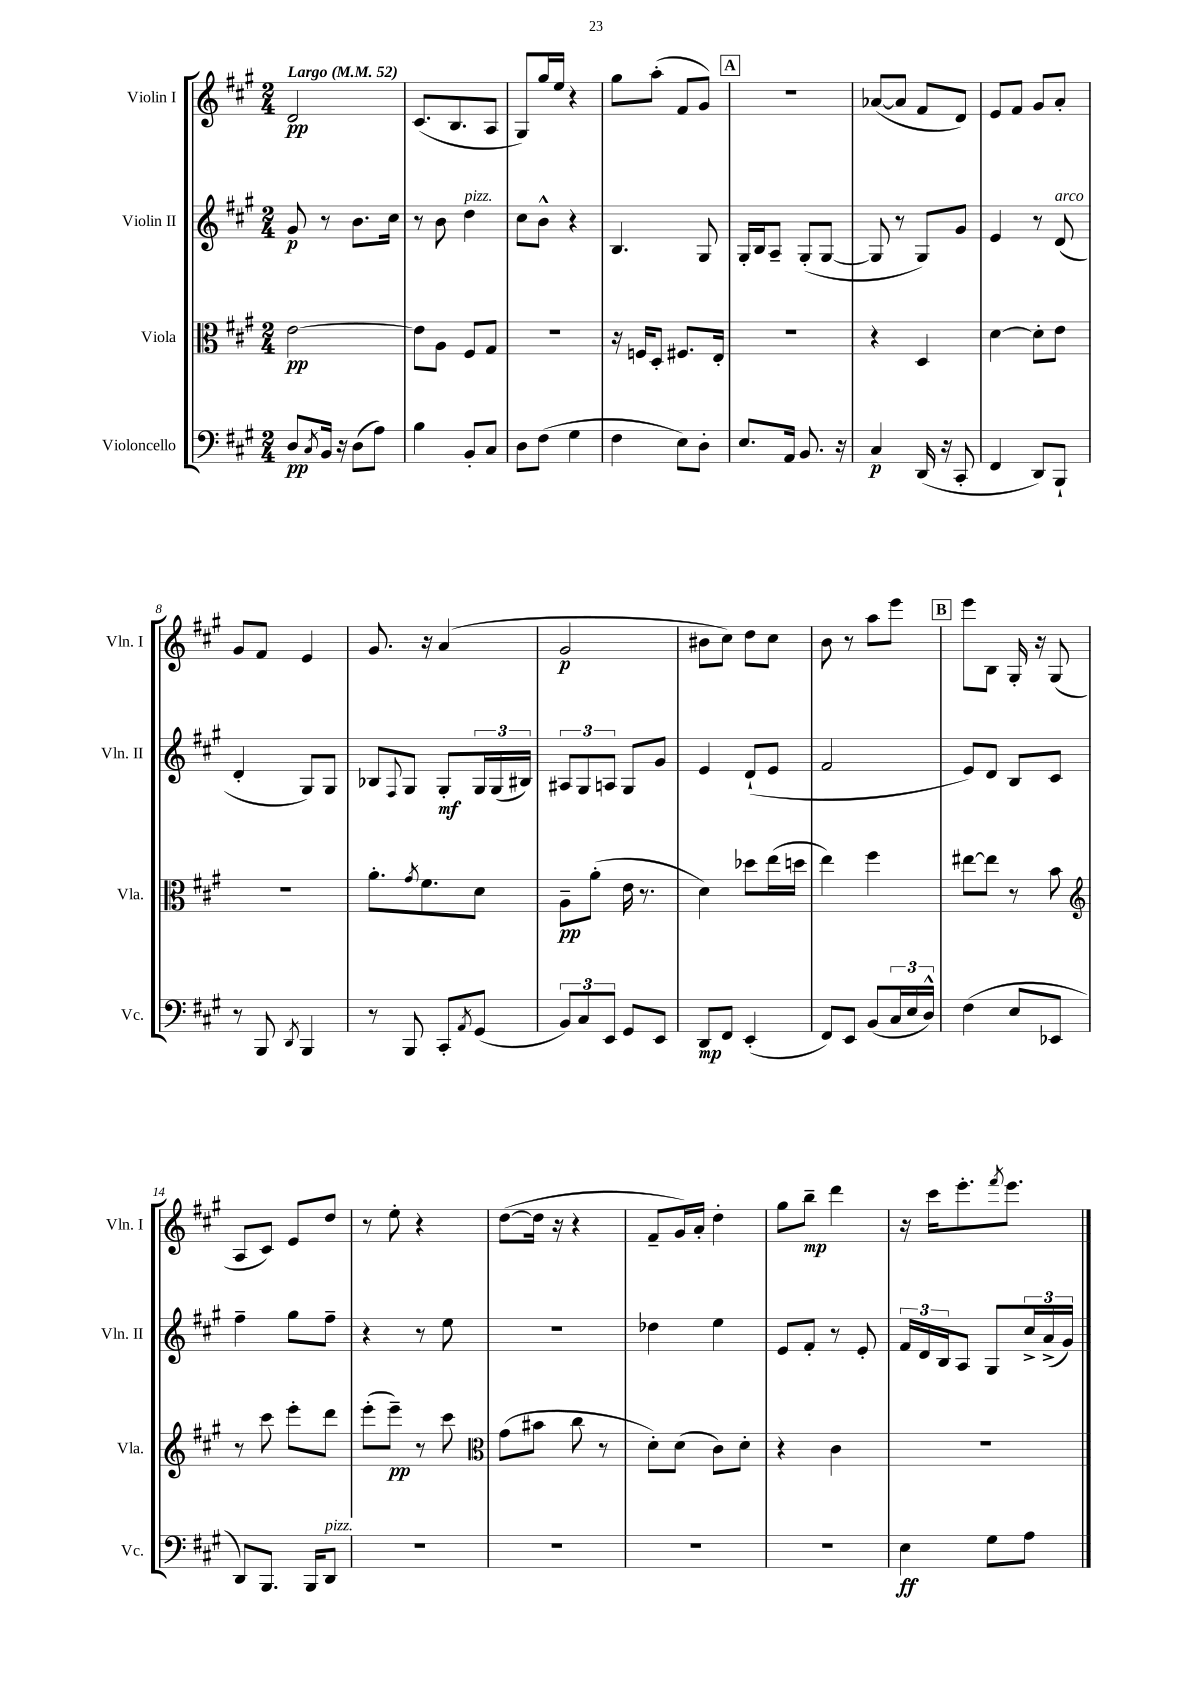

**kern	**kern	**kern	**kern
*staff4	*staff3	*staff2	*staff1
*clefF4	*clefC3	*clefG2	*clefG2
*k[f#c#g#]	*k[f#c#g#]	*k[f#c#g#]	*k[f#c#g#]
*M2/4	*M2/4	*M2/4	*M2/4
*MM52	*MM52	*MM52	*MM52
8D	[2e	8g#	2d
8qC#	.	.	.
16BB	.	8r	.
16r	.	.	.
(8D	.	8.b	.
8A)	.	.	.
.	.	16cc#	.
=	=	=	=
4B	8e]	8r	(8.c#
.	8A	8b	.
.	.	.	8.B
8BB'	8F#	4dd	.
8C#	8G#	.	8A
=	=	=	=
8D	2r	8cc#	8G#)
(8F#	.	8b^^	16gg#
.	.	.	16ee
4G#	.	4r	4r
=	=	=	=
4F#	16r	4.B	8gg#
.	16F	.	.
.	8D'	.	(8aa'
8E)	8.F#	.	8f#
8D'	.	8G#	8g#)
.	16E'	.	.
=	=	=	=
8.E	2r	16G#'	2r
.	.	16B	.
.	.	8A~	.
16AA	.	.	.
8.BB	.	(8G#'	.
.	.	[8G#	.
16r	.	.	.
=	=	=	=
4C#	4r	8G#]	([8a-
.	.	8r	8a-]
(16DD	4D	8G#)	8f#
16r	.	.	.
8CC#'	.	8g#	8d)
=	=	=	=
4FF#	[4d	4e	8e
.	.	.	8f#
8DD)	8d']	8r	8g#
8BBB`	8e	(8d	8a'
=	=	=	=
8r	2r	4d'	8g#
8BBB	.	.	8f#
8qDD	.	.	.
4BBB	.	8G#)	4e
.	.	8G#	.
=	=	=	=
8r	8.a'	8B-	8.g#
.	.	8qqF#	.
8BBB	.	8G#	.
.	8qg#	.	.
.	8.f#	.	16r
8CC#'	.	8G#'	(4a
8qAA	.	.	.
(8GG#	8d	24G#	.
.	.	(24G#	.
.	.	24B#)	.
=	=	=	=
12BB)	8A~	12A#	2g#
12C#	.	12G#	.
.	(8a'	.	.
12EE	.	12A	.
8GG#	16e	8G#	.
.	8.r	.	.
8EE	.	8g#	.
=	=	=	=
8DD	4d)	4e	8b#
8FF#	.	.	8cc#)
(4EE'	8dd-	(8d`	8dd
.	(16ee	8e	8cc#
.	16dd	.	.
=	=	=	=
8FF#)	4ee)	2f#	8b
8EE	.	.	8r
(8BB	4ff#	.	8aa
24C#	.	.	8eee
24E	.	.	.
24D^^)	.	.	.
=	=	=	=
(4F#	[8ee#	8e)	8eee
.	8ee#]	8d	8B
8E	8r	8B	16G#'
.	.	.	16r
8EE-	8b	8c#	(8G#
=	=	=	=
*	*clefG2	*	*
8DD)	8r	4ff#~	8A
8.BBB	8ccc#	.	8c#)
.	8eee'	8gg#	8e
16BBB	.	.	.
8DD	8ddd	8ff#~	8dd
=	=	=	=
2r	(8eee'	4r	8r
.	8eee~)	.	8ee'
.	8r	8r	4r
.	8ccc#	8ee	.
=	=	=	=
*	*clefC3	*	*
2r	(8g#	2r	([8dd
.	8b#	.	16dd]
.	.	.	16r
.	8cc#	.	4r
.	8r	.	.
=	=	=	=
2r	8d')	4dd-	8f#~
.	(8d	.	16g#)
.	.	.	16a'
.	8c#)	4ee	4dd'
.	8d'	.	.
=	=	=	=
2r	4r	8e	8gg#
.	.	8f#'	8bb~
.	4c#	8r	4ddd
.	.	8e'	.
=	=	=	=
4E	2r	24f#	16r
.	.	24d	.
.	.	.	16ccc#
.	.	24B	.
.	.	8A	8.eee'
8G#	.	8G#	.
.	.	.	8qfff#
.	.	.	8.eee
8A	.	24cc#^	.
.	.	(24a^	.
.	.	24g#)	.
==	==	==	==
*-	*-	*-	*-
